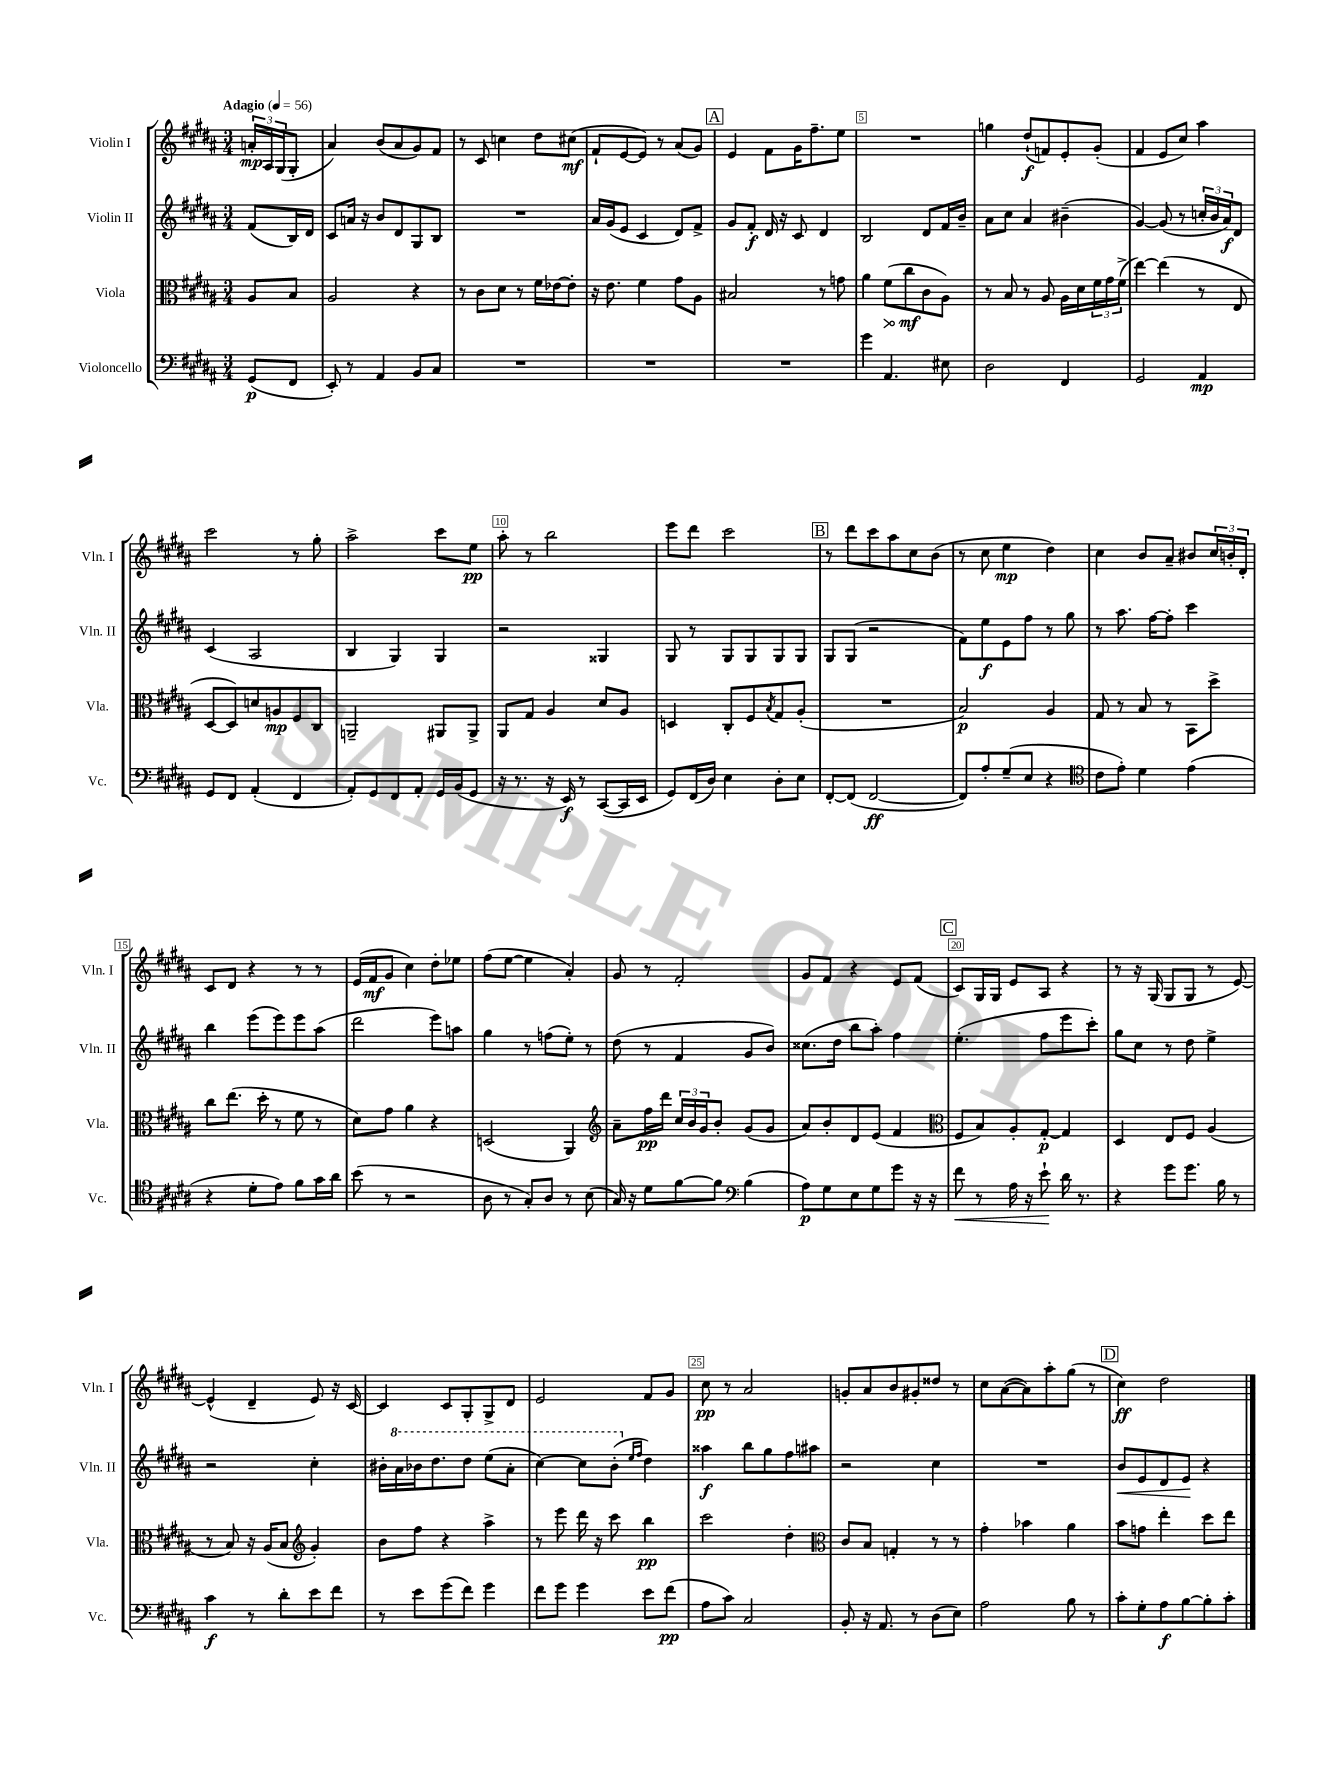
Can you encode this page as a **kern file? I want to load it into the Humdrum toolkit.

**kern	**kern	**kern	**kern
*staff4	*staff3	*staff2	*staff1
*clefF4	*clefC3	*clefG2	*clefG2
*k[f#c#g#d#a#]	*k[f#c#g#d#a#]	*k[f#c#g#d#a#]	*k[f#c#g#d#a#]
*M3/4	*M3/4	*M3/4	*M3/4
*MM56	*MM56	*MM56	*MM56
(8GG#	8A#	(8f#	24a'
.	.	.	24A#
.	.	.	(24G#
8FF#	8B	16B)	8G#'
.	.	16d#	.
=	=	=	=
8EE')	2A#	8c#	4a#)
8r	.	16a	.
.	.	16r	.
4AA#	.	8b	(8b
.	.	8d#	8a#
8BB	4r	8G#	8g#)
8C#	.	8B	8f#
=	=	=	=
2.r	8r	2.r	8r
.	8c#	.	8c#
.	8d#	.	4cc
.	8r	.	.
.	16f#	.	8dd#
.	[16e-	.	.
.	8e-']	.	(8cc#
=	=	=	=
2.r	16r	16a#	8f#`
.	8.e	(16g#	.
.	.	8e	[8e
.	4f#	4c#	8e])
.	.	.	8r
.	8g#	8d#)	(8a#
.	8A#	8f#^	8g#)
=	=	=	=
2.r	2B#	8g#	4e
.	.	8f#'	.
.	.	16d#	8f#
.	.	16r	.
.	.	8c#	16g#
.	.	.	8.ff#~
.	8r	4d#	.
.	8g	.	8ee
=	=	=	=
4g#	4a#	2B	2.r
4.AA#	(8f#	.	.
.	8cc#	.	.
.	8c#	8d#	.
8E#	8A#)	16f#	.
.	.	16b~	.
=	=	=	=
2D#	8r	8a#	4gg
.	8B	8cc#	.
.	8r	4a#	(8dd#`
.	8A#	.	8f)
4FF#	16A#	(4b#~	8e'
.	16d#	.	.
.	24f#	.	(8g#'
.	24g#	.	.
.	(24f#^	.	.
=	=	=	=
2GG#	[4ee)	[4g#)	4f#
.	(4ee]	(8g#]	8e
.	.	8r	8cc#)
4AA#	8r	24cc'	4aa#
.	.	24b	.
.	.	24a#)	.
.	8E	8d#	.
=	=	=	=
8GG#	[8D#	(4c#	2ccc#
8FF#	8D#])	.	.
(4AA#'	8d	2A#	.
.	8A	.	.
4FF#	8F#	.	8r
.	8C#	.	8gg#'
=	=	=	=
8AA#')	2AA~	4B	2aa#^
8GG#	.	.	.
8FF#	.	4G#)	.
8AA#'	.	.	.
16GG#	8AA#	4G#	8ccc#
(16BB	.	.	.
8GG#	8AA#^	.	8ee
=	=	=	=
16r	8AA#	2r	8aa#'
8.r	.	.	.
.	8G#	.	8r
16r	4A#	.	2bb
16EE)	.	.	.
8r	.	.	.
([8CC#	8d#	4G##	.
16CC#]	8A#	.	.
16EE	.	.	.
=	=	=	=
8GG#)	4D	8G#	8eee
(16FF#	.	8r	8ddd#
16D#)	.	.	.
4E	8C#'	8G#	2ccc#
.	8F#	8G#	.
.	8qB	.	.
8D#'	8G#	8G#	.
8E	(8A#'	8G#	.
=	=	=	=
[8FF#'	2.r	8G#	8r
(8FF#]	.	(8G#	8ddd#
[2FF#	.	2r	8ccc#
.	.	.	8aa#
.	.	.	8cc#
.	.	.	(8b
=	=	=	=
8FF#])	2B)	8f#)	8r
8A#'	.	8ee	8cc#
(8G#~	.	8e	4ee
8E	.	8ff#	.
4r	4A#	8r	4dd#)
.	.	8gg#	.
=	=	=	=
*clefC4	*	*	*
8c#	8G#	8r	4cc#
8e')	8r	8.aa#	.
4d#	8B	.	8b
.	.	[16ff#	.
.	8r	8ff#']	8a#~
(4e	8BB	4ccc#	8b#
.	8dd#^	.	24cc#
.	.	.	24b'
.	.	.	24d#'
=	=	=	=
4r	8cc#	4bb	8c#
.	(8.ee	.	8d#
8d#'	.	(8eee	4r
.	16dd#'	.	.
8e)	8r	8eee)	.
8f#	8f#	8eee	8r
16g#	8r	(8aa#	8r
16a#	.	.	.
=	=	=	=
(8b	8d#)	2ddd#	(16e
.	.	.	16f#
8r	8g#	.	8g#
2r	4a#	.	4cc#)
.	4r	8eee)	8dd#'
.	.	8aa	8ee-
=	=	=	=
8A#	(2D	4gg#	(8ff#
8r	.	.	[8ee
8G#')	.	8r	4ee]
8A#	.	(8ff	.
8r	4AA#)	8ee')	4a#')
(8B	.	8r	.
=	=	=	=
*	*clefG2	*	*
16G#)	8a#~	(8dd#	8g#
16r	.	.	.
8d#	16ff#	8r	8r
.	16ddd#	.	.
[8f#	24cc#	4f#	2f#'
.	24b	.	.
.	24g#	.	.
8f#]	8b'	.	.
*clefF4	*	*	*
(4B	(8g#	8g#	.
.	8g#	8b)	.
=	=	=	=
8A#)	8a#)	(8.cc##	8g#
8G#	8b'	.	8f#
.	.	16dd#	.
8E	8d#	8bb	4r
8G#	(8e	8aa#')	.
8g#	4f#	4ff#	8e
16r	.	.	(8f#
16r	.	.	.
=	=	=	=
*	*clefC3	*	*
8f#	8F#	(4.ee'	8c#)
8r	8B)	.	16G#
.	.	.	16G#
16A#	8A#'	.	8e
16r	.	.	.
8e`	[8G#'	8ff#	8A#
16d#	4G#]	8eee	4r
8.r	.	.	.
.	.	8ccc#')	.
=	=	=	=
4r	4D#	8gg#	8r
.	.	8cc#	16r
.	.	.	(16G#
8g#	8E	8r	8G#
8.g#	8F#	8dd#	8G#
.	(4A#	4ee^	8r
16B	.	.	.
8r	.	.	[8e)
=	=	=	=
4c#	8r	2r	(4e^^]
.	8B)	.	.
8r	16r	.	4d#~
.	(16A#	.	.
8d#'	8B	.	.
*	*clefG2	*	*
8e	4g#')	4cc#'	8e)
8f#	.	.	16r
.	.	.	[16c#
=	=	=	=
8r	8b	16b#'	4c#]
.	.	16aa#	.
8e	8ff#	16bb-	.
.	.	8.ddd#	.
(8g#	4r	.	8c#
8f#)	.	8ddd#	8G#'
4g#	4aa#^	(8eee	8G#^
.	.	8aa#'	8d#
=	=	=	=
8f#	8r	[4ccc#)	2e
8g#	8eee	.	.
4g#	16ddd#	8ccc#]	.
.	16r	.	.
.	8ccc#	(8bb'	.
.	.	16qqee	.
.	.	16qqff#	.
8e	4bb	4dd#)	8f#
(8f#	.	.	8g#
=	=	=	=
8A#	2ccc#	4aa##	8cc#
8c#)	.	.	8r
2C#	.	8bb	2a#
.	.	8gg#	.
.	4dd#'	8ff#	.
.	.	8aa#	.
=	=	=	=
*	*clefC3	*	*
8BB'	8c#	2r	8g'
16r	8B	.	8a#
8.AA#	.	.	.
.	4G'	.	8b
8r	.	.	8g#'
(8D#	8r	4cc#	8dd##
8E)	8r	.	8r
=	=	=	=
2A#	4g#'	2.r	8cc#
.	.	.	([8a#
.	4b-	.	8a#])
.	.	.	8aa#'
8B	4a#	.	(8gg#
8r	.	.	8r
=	=	=	=
8c#'	8b	8b	4cc#)
8G#'	8g	8e	.
8A#	4ee'	8d#	2dd#
[8B	.	8e	.
8B']	8dd#	4r	.
8c#'	8ee	.	.
==	==	==	==
*-	*-	*-	*-
